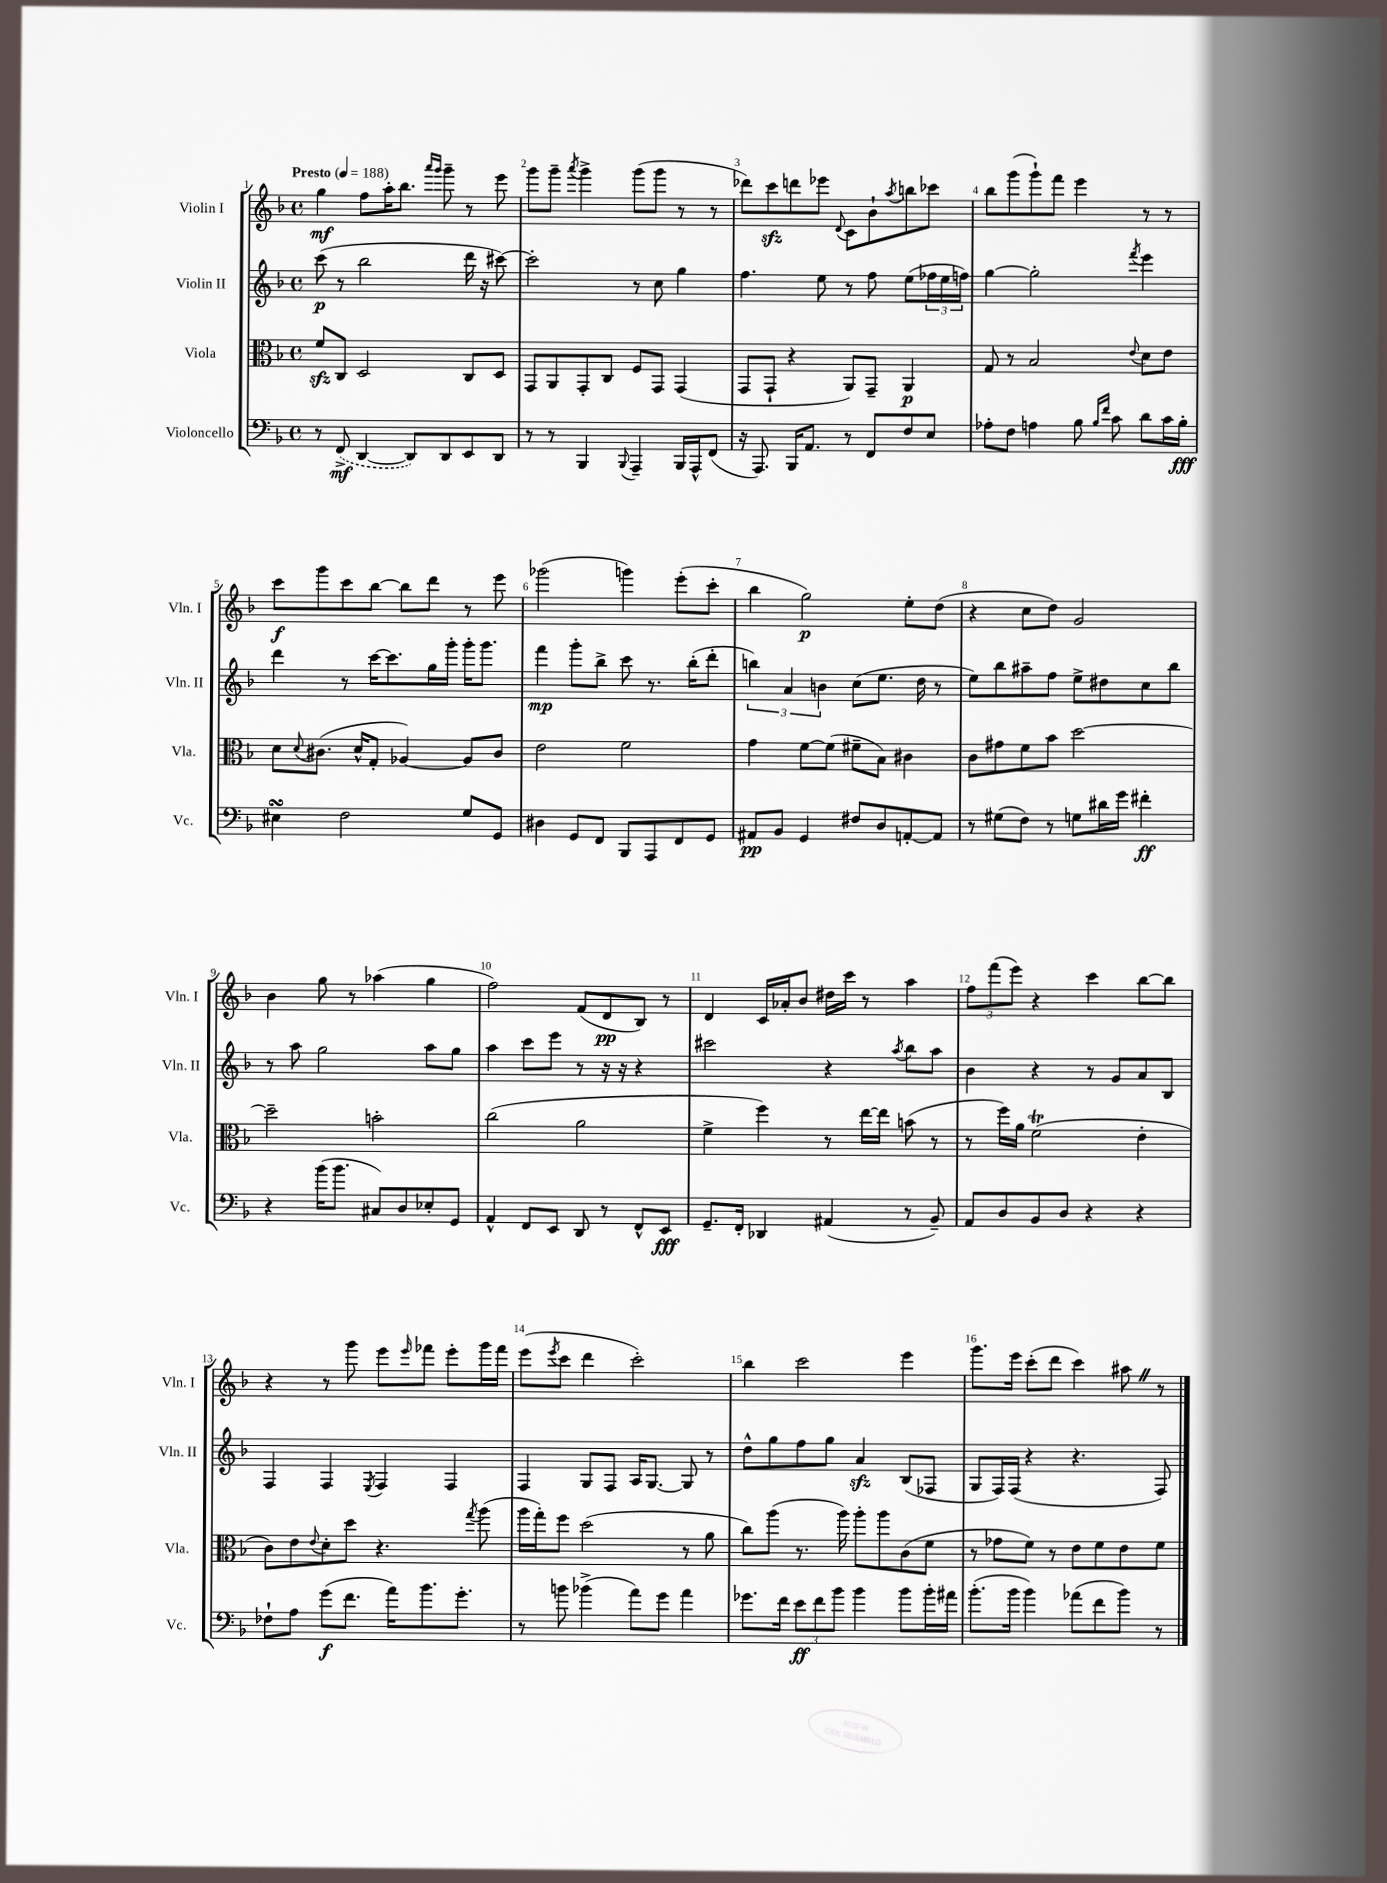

**kern	**kern	**kern	**kern
*staff4	*staff3	*staff2	*staff1
*clefF4	*clefC3	*clefG2	*clefG2
*k[b-]	*k[b-]	*k[b-]	*k[b-]
*M4/4	*M4/4	*M4/4	*M4/4
*met(c)	*met(c)	*met(c)	*met(c)
*MM188	*MM188	*MM188	*MM188
8r	8f	(8ccc	4gg
(8FF^	8C	8r	.
[4DD	2D	2bb-	8ff
.	.	.	16aa'
.	.	.	8.bb-
8DD])	.	.	.
.	.	.	16qqaaa
.	.	.	16qqggg
8DD	.	.	8ggg~
8EE	8C	16ddd	8r
.	.	16r	.
8DD	8D	[8ccc#)	8eee
=	=	=	=
8r	8GG	2ccc#']	8ggg
8r	8AA	.	8ggg~
.	.	.	8qaaa
4BBB-	8GG'	.	4ggg^
.	8C	.	.
8qqBBB-	.	.	.
4AAA~	8F	8r	(8ggg
.	8GG	8cc	8ggg
16BBB-	(4GG	4gg	8r
16AAA^^	.	.	.
(8FF	.	.	8r
=	=	=	=
16r	8GG	4.ff	8ddd-)
8.AAA)	.	.	.
.	8GG`	.	8ccc
16BBB-	4r	.	8ddd
8.AA	.	.	.
.	.	8ee	8eee-
.	.	.	8qqd
8r	8AA)	8r	8c
8FF	8GG~	8ff	8b-`
.	.	.	8qaa
8F	4AA	(8ee	8bb
8E	.	24ff-	8ccc-
.	.	24ee	.
.	.	24ff)	.
=	=	=	=
8A-'	8G	[4gg	8bb-
8F	8r	.	(8ggg
4A	2B-	2gg']	8ggg`)
.	.	.	8fff
8B-	.	.	4eee
16qqB-	.	.	.
16qqf	.	.	.
8c	.	.	.
.	8qqe	8qfff	.
8d	8d	4eee	8r
16c	8e	.	8r
16B-'	.	.	.
=	=	=	=
4E#	8d	4ddd	8ccc
.	8qqd	.	.
.	(8.c#	.	8ggg
2F	.	8r	8ccc
.	16d^^	.	.
.	8G'	[16ccc	[8bb-
.	.	8.ccc]	.
.	[4A-)	.	8bb-]
.	.	16gg	8ddd
.	.	16ggg'	.
8G	8A-]	16ggg'	8r
.	.	8.ggg	.
8GG	8c#	.	8eee
=	=	=	=
4D#	2e	4fff	(2ggg-
8GG	.	8ggg'	.
8FF	.	8bb-^	.
8BBB-	2f	8ccc	4ggg)
8AAA	.	8.r	.
8FF	.	.	(8eee'
.	.	(16bb-'	.
8GG	.	8ddd'	8ccc'
=	=	=	=
8AA#	4g	6bb)	4bb-
8BB-	.	.	.
.	.	6a	.
4GG	[8f	.	2gg)
.	.	6b	.
.	(8f]	.	.
8F#	8f#~	(8cc	.
8D	8B-)	8.ee	.
[8AA'	4c#	.	8ee'
.	.	16dd	.
8AA]	.	8r	(8dd
=	=	=	=
8r	8c	8ee)	4r
(8G#	8g#	8bb-	.
8F)	8f	8aa#~	8cc
8r	8b-	8ff	8dd)
8G	[2dd	8ee^	2g
16d#	.	8dd#	.
16g	.	.	.
4f#'	.	8cc	.
.	.	8bb-	.
=	=	=	=
4r	2dd~]	8r	4b-
.	.	8aa	.
(16b-	.	2gg	8gg
8.b-	.	.	.
.	.	.	8r
8C#)	2b'	.	(4aa-
8D	.	.	.
8E-'	.	8aa	4gg
8GG	.	8gg	.
=	=	=	=
4AA^^	(2cc	4aa	2ff)
8FF	.	8ccc	.
8EE	.	8eee	.
8DD	2a	8r	(8f
8r	.	16r	8d
.	.	16r	.
8FF^^	.	4r	8B-)
8EE	.	.	8r
=	=	=	=
8.GG~	4f^	2ccc#	4d
16FF'	.	.	.
4DD-	4ff)	.	16c
.	.	.	16a-'
.	.	.	8b-
(4AA#	8r	4r	16dd#
.	.	.	16ccc
.	[16ee	.	8r
.	16ee]	.	.
.	.	8qaa	.
8r	(8b	8bb-	4aa
8BB-~)	8r	8aa	.
=	=	=	=
8AA	8r	4b-	12ff
.	.	.	(12fff
8D	16ff)	.	.
.	.	.	12eee)
.	16a	.	.
8BB-	(2f	4r	4r
8D	.	.	.
4r	.	8r	4ccc
.	.	8g	.
4r	4e'	8a	[8bb-
.	.	8B-	8bb-]
=	=	=	=
8F-`	8c)	4F	4r
8A	8e	.	.
.	8qqe	.	.
(8g	8d'	4F	8r
8.f	8dd	.	8ggg
.	.	8qE	.
.	4.r	4F	8eee
16a)	.	.	.
.	.	.	16qqeee
8.b-	.	.	8fff-
.	.	4F	8eee'
8.g'	.	.	.
.	8qgg	.	.
.	(8aa	.	16ggg
.	.	.	16fff-
=	=	=	=
8r	16aa	4F	(8eee
.	16gg')	.	.
.	.	.	8qeee
8b	8ff	.	8ccc
(4b-^	(2dd	8G	4ddd
.	.	8F	.
8a)	.	16A	2ccc')
.	.	[8.G	.
8g	.	.	.
4a	8r	8G]	.
.	8a	8r	.
=	=	=	=
8.g-	8cc)	8dd^^	4bb-
.	(8aa	8gg	.
16f	.	.	.
12e	8.r	8ff	2ccc
12f	.	.	.
.	.	8gg	.
12b-	.	.	.
.	16aa)	.	.
4b-	8aa'	4a	.
.	8aa	.	.
8b-	(8c	(8B-	4eee
16b-'	8f	8F-	.
16a#	.	.	.
=	=	=	=
(8.b-'	8r	8G	8.ggg
.	8g-	16F)	.
16b-	.	(16F	16eee
4b-)	8f)	4r	(8ccc'
.	8r	.	8ddd
(8a-	8e	4.r	4ccc)
8f	8f	.	.
8b-)	8e	.	8aa#
8r	8f	8F)	8r
==	==	==	==
*-	*-	*-	*-
